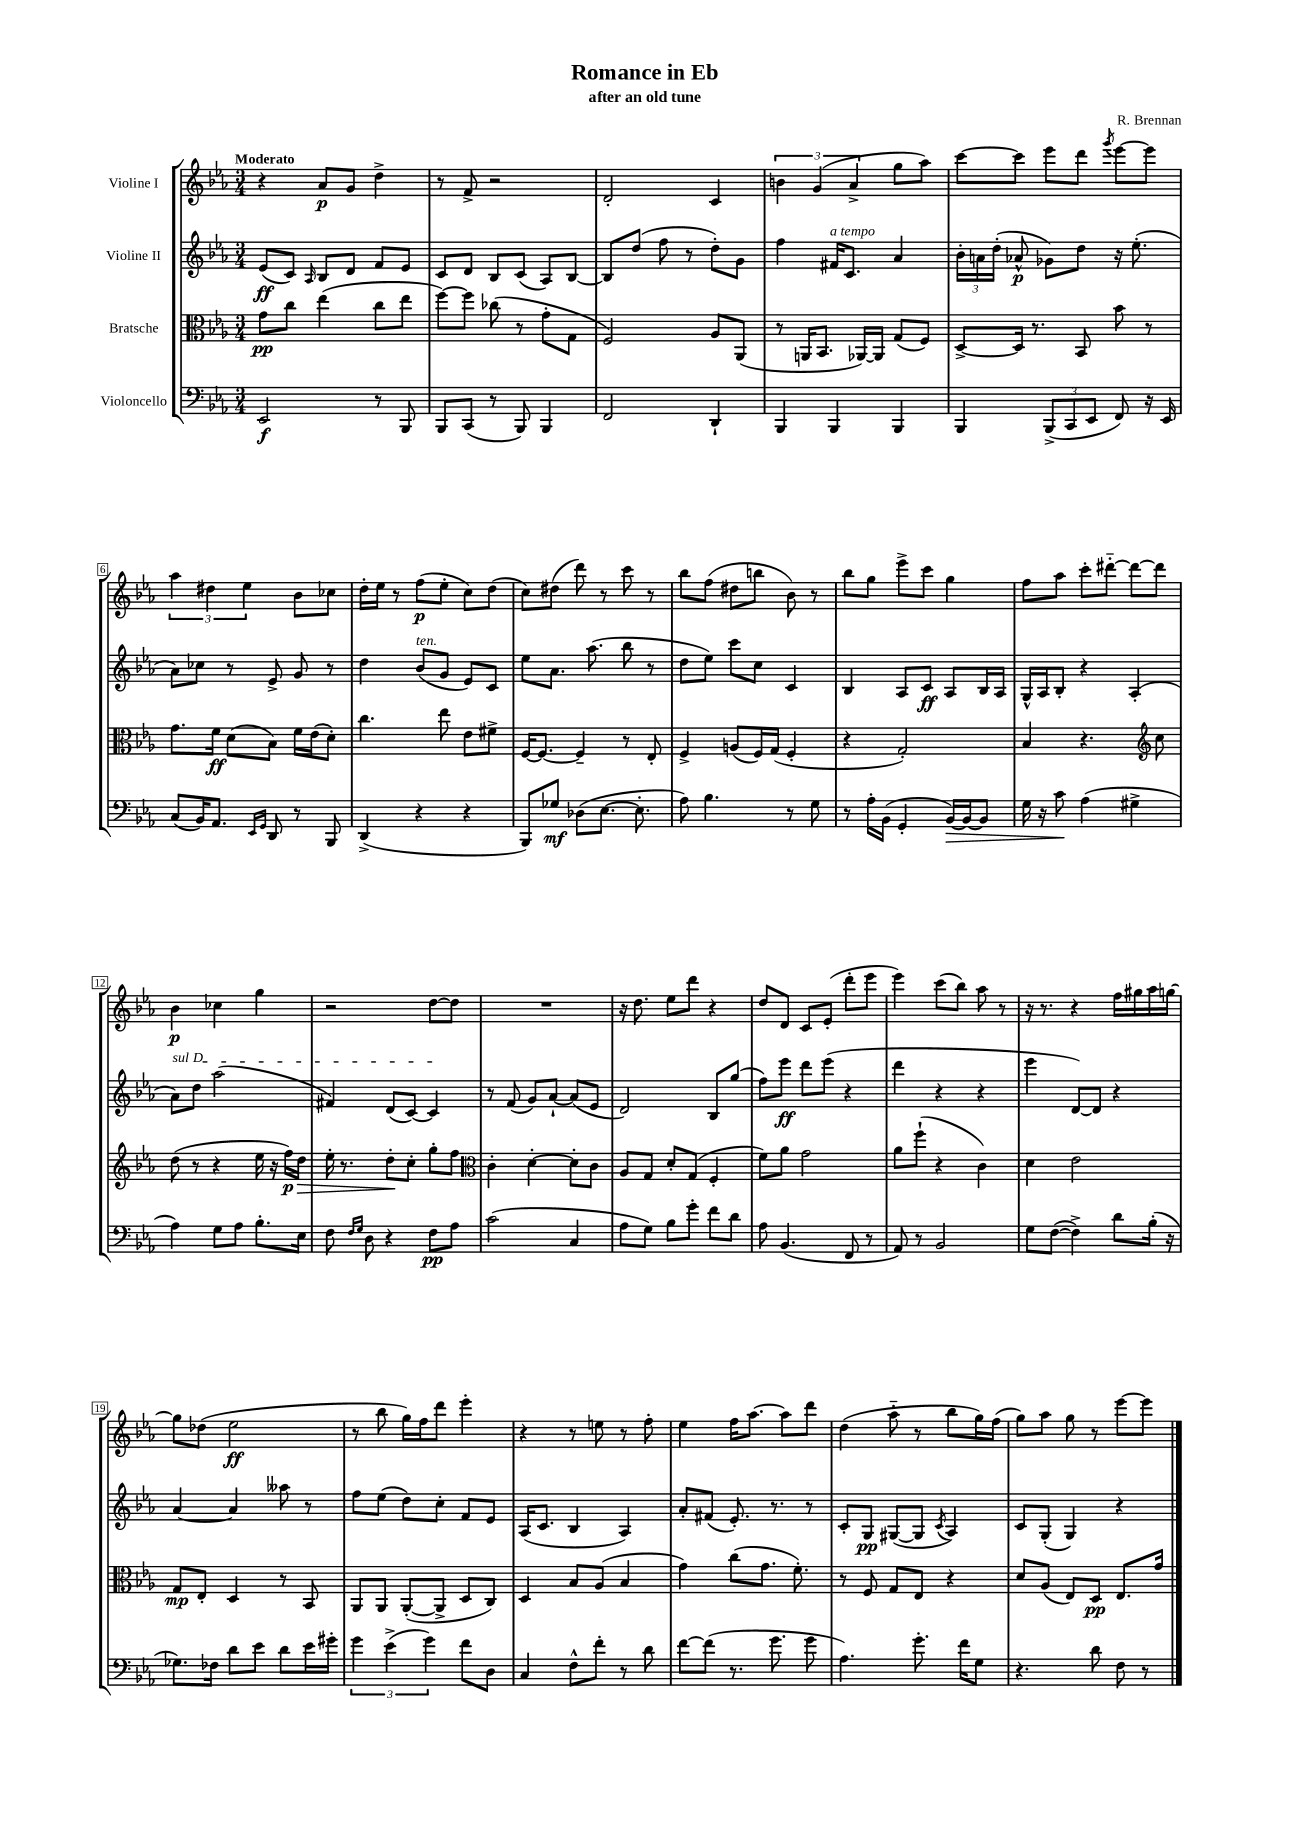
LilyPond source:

\header { title = "Romance in Eb" composer = "R. Brennan" subtitle = "after an old tune" }
<<
\new StaffGroup <<
\new Staff = "s0" \with { instrumentName = "Violine I" } {
    \clef treble \key ees \major \numericTimeSignature \time 3/4 \tempo "Moderato"
    \autoBeamOff r4 aes'8[\p g'8] d''4-> |
    r8 f'8-> r2 |
    d'2-. c'4 |
    \tuplet 3/2 { b'4 g'4( aes'4-> } g''8[ aes''8]) |
    c'''8[~ c'''8] ees'''8[ d'''8] \acciaccatura { g'''8 } ees'''8[~ ees'''8] |
    \tuplet 3/2 { aes''4 dis''4 ees''4 } bes'8[ ces''8] |
    d''16[-. ees''16] r8 f''8[\p( ees''8]-. c''8[) d''8]( |
    c''8[) dis''8]( d'''8) r8 c'''8 r8 |
    bes''8[ f''8]( dis''8[ b''8] bes'8) r8 |
    bes''8[ g''8] ees'''8[-> c'''8] g''4 |
    f''8[ aes''8] c'''8[-. dis'''8]~-_ dis'''8[~ dis'''8] |
    bes'4\p ces''4 g''4 |
    r2 d''8[~ d''8] |
    R2. |
    r16 d''8. ees''8[ d'''8] r4 |
    d''8[ d'8] c'8[ ees'8]-.( d'''8[-. ees'''8] |
    ees'''4) c'''8[( bes''8]) aes''8 r8 |
    r16 r8. r4 f''16[ gis''16 aes''16 g''16]~ |
    g''8[ des''8]( ees''2\ff |
    r8 bes''8 g''16[) f''16 d'''8] ees'''4-. |
    r4 r8 e''8 r8 f''8-. |
    ees''4 f''16[ aes''8.]~ aes''8[ d'''8] |
    d''4( aes''8-_ r8 bes''8[ g''16) f''16]( |
    g''8[) aes''8] g''8 r8 ees'''8[~ ees'''8] \bar "|." |
}
\new Staff = "s1" \with { instrumentName = "Violine II" } {
    \clef treble \key ees \major \numericTimeSignature \time 3/4
    \autoBeamOff ees'8[\ff( c'8]) \grace { aes16 } bes8[ d'8] f'8[ ees'8] |
    c'8[ d'8] bes8[ c'8]( aes8[) bes8]~ |
    bes8[ d''8]( f''8 r8 d''8[-.) g'8] |
    f''4 fis'16[^\markup { \italic "a tempo" } c'8.] aes'4 |
    \tuplet 3/2 { bes'16[-. a'16 d''16]-.( } aes'8-^\p ges'8[) d''8] r16 ees''8.-.( |
    aes'8[) ces''8] r8 ees'8-> g'8 r8 |
    d''4 bes'8[^\markup { \italic "ten." }( g'8] ees'8[) c'8] |
    ees''8[ aes'8.] aes''8.( bes''8 r8 |
    d''8[ ees''8]) c'''8[ c''8] c'4 |
    bes4 aes8[ c'8]\ff aes8[ bes16 aes16] |
    g16[-^ aes16 bes8]-. r4 aes4-.( |
    \once \override TextSpanner.bound-details.left.text = \markup { \italic "sul D" } aes'8[\startTextSpan) d''8] aes''2( |
    fis'4) d'8[( c'8]~) c'4\stopTextSpan |
    r8 f'8( g'8[) aes'8]~-! aes'8[( ees'8] |
    d'2) bes8[ g''8]( |
    f''8[) ees'''8]\ff d'''8[ ees'''8]( r4 |
    d'''4 r4 r4 |
    ees'''4 d'8[~) d'8] r4 |
    aes'4~ aes'4 aeses''8 r8 |
    f''8[ ees''8]( d''8[) c''8]-. f'8[ ees'8] |
    aes16[( c'8.] bes4 aes4) |
    aes'8[-. fis'8]( ees'8.-.) r8. r8 |
    c'8[-. g8]\pp gis8[~( gis8] \acciaccatura { c'8 } aes4) |
    c'8[ g8]-.( g4) r4 \bar "|." |
}
\new Staff = "s2" \with { instrumentName = "Bratsche" } {
    \clef alto \key ees \major \numericTimeSignature \time 3/4
    \autoBeamOff g'8[\pp c''8] ees''4( c''8[ ees''8] |
    f''8[~) f''8] ces''8( r8 g'8[-. g8] |
    f2) aes8[ aes,8]( |
    r8 a,16[ bes,8.] aes,16[~) aes,16] g8[( f8]) |
    d8[~-> d16] r8. bes,8 bes'8 r8 |
    g'8.[ f'16]\ff d'8[( bes8]) f'16[ ees'16( d'8]-.) |
    c''4. ees''8 ees'8[ fis'8]-> |
    f16[~ f8.]~ f4-- r8 ees8-. |
    f4-> a8[( f16) g16]( f4-. |
    r4 g2-.) |
    bes4 r4. \clef treble c''8 |
    d''8( r8 r4 ees''16 r16 f''16[\p) d''16]\> |
    ees''16-. r8. d''8[-.\! c''8]-. g''8[-. f''8] |
    \clef alto c'4-. d'4~-. d'8[-. c'8] |
    aes8[ g8] d'8[-. g8]( f4-. |
    f'8[) aes'8] g'2 |
    aes'8[ f''8]-!( r4 c'4) |
    d'4 ees'2 |
    g8[\mp ees8]-. d4 r8 bes,8 |
    aes,8[ aes,8] aes,8[~-.( aes,8]-> d8[ c8]) |
    d4 bes8[ aes8]( bes4 |
    g'4) c''8[( g'8.] f'8.-.) |
    r8 f8 g8[ ees8] r4 |
    d'8[ aes8]( ees8[) d8]\pp ees8.[ g'16] \bar "|." |
}
\new Staff = "s3" \with { instrumentName = "Violoncello" } {
    \clef bass \key ees \major \numericTimeSignature \time 3/4
    \autoBeamOff ees,2\f r8 bes,,8 |
    bes,,8[ c,8]( r8 bes,,8) bes,,4 |
    f,2 d,4-! |
    bes,,4 bes,,4 bes,,4 |
    bes,,4 \tuplet 3/2 { bes,,8[->( c,8 ees,8] } f,8) r16 ees,16 |
    c8[( bes,16) aes,8.] \grace { ees,16[ g,16] } d,8 r8 bes,,8 |
    d,4->( r4 r4 |
    bes,,8[) ges8]\mf des8[( ees8.]~ ees8.-. |
    aes8) bes4. r8 g8 |
    r8 aes16[-. bes,16]( g,4-. bes,16[~\>) bes,16~ bes,8] |
    g16 r16 c'8\! aes4( gis4-> |
    aes4) g8[ aes8] bes8.[-. ees16] |
    f8 \grace { f16[ g16] } d8 r4 f8[\pp aes8] |
    c'2( c4 |
    aes8[ g8]) bes8[ g'8]-. f'8[ d'8] |
    aes8 bes,4.( f,8 r8 |
    aes,8) r8 bes,2 |
    g8[ f8]~( f4->) d'8[ bes16]-.( r16 |
    ges8.[) fes16] d'8[ ees'8] d'8[ ees'16 gis'16]-. |
    \tuplet 3/2 { g'4 ees'4->( g'4) } f'8[ d8] |
    c4 f8[-^ f'8]-. r8 d'8 |
    f'8[~ f'8]( r8. g'8. g'8 |
    aes4.) g'8.-. f'16[ g8] |
    r4. d'8 f8 r8 \bar "|." |
}
>>
>>
\layout { \context { \Score \override BarNumber.stencil = #(make-stencil-boxer 0.1 0.3 ly:text-interface::print) } }
